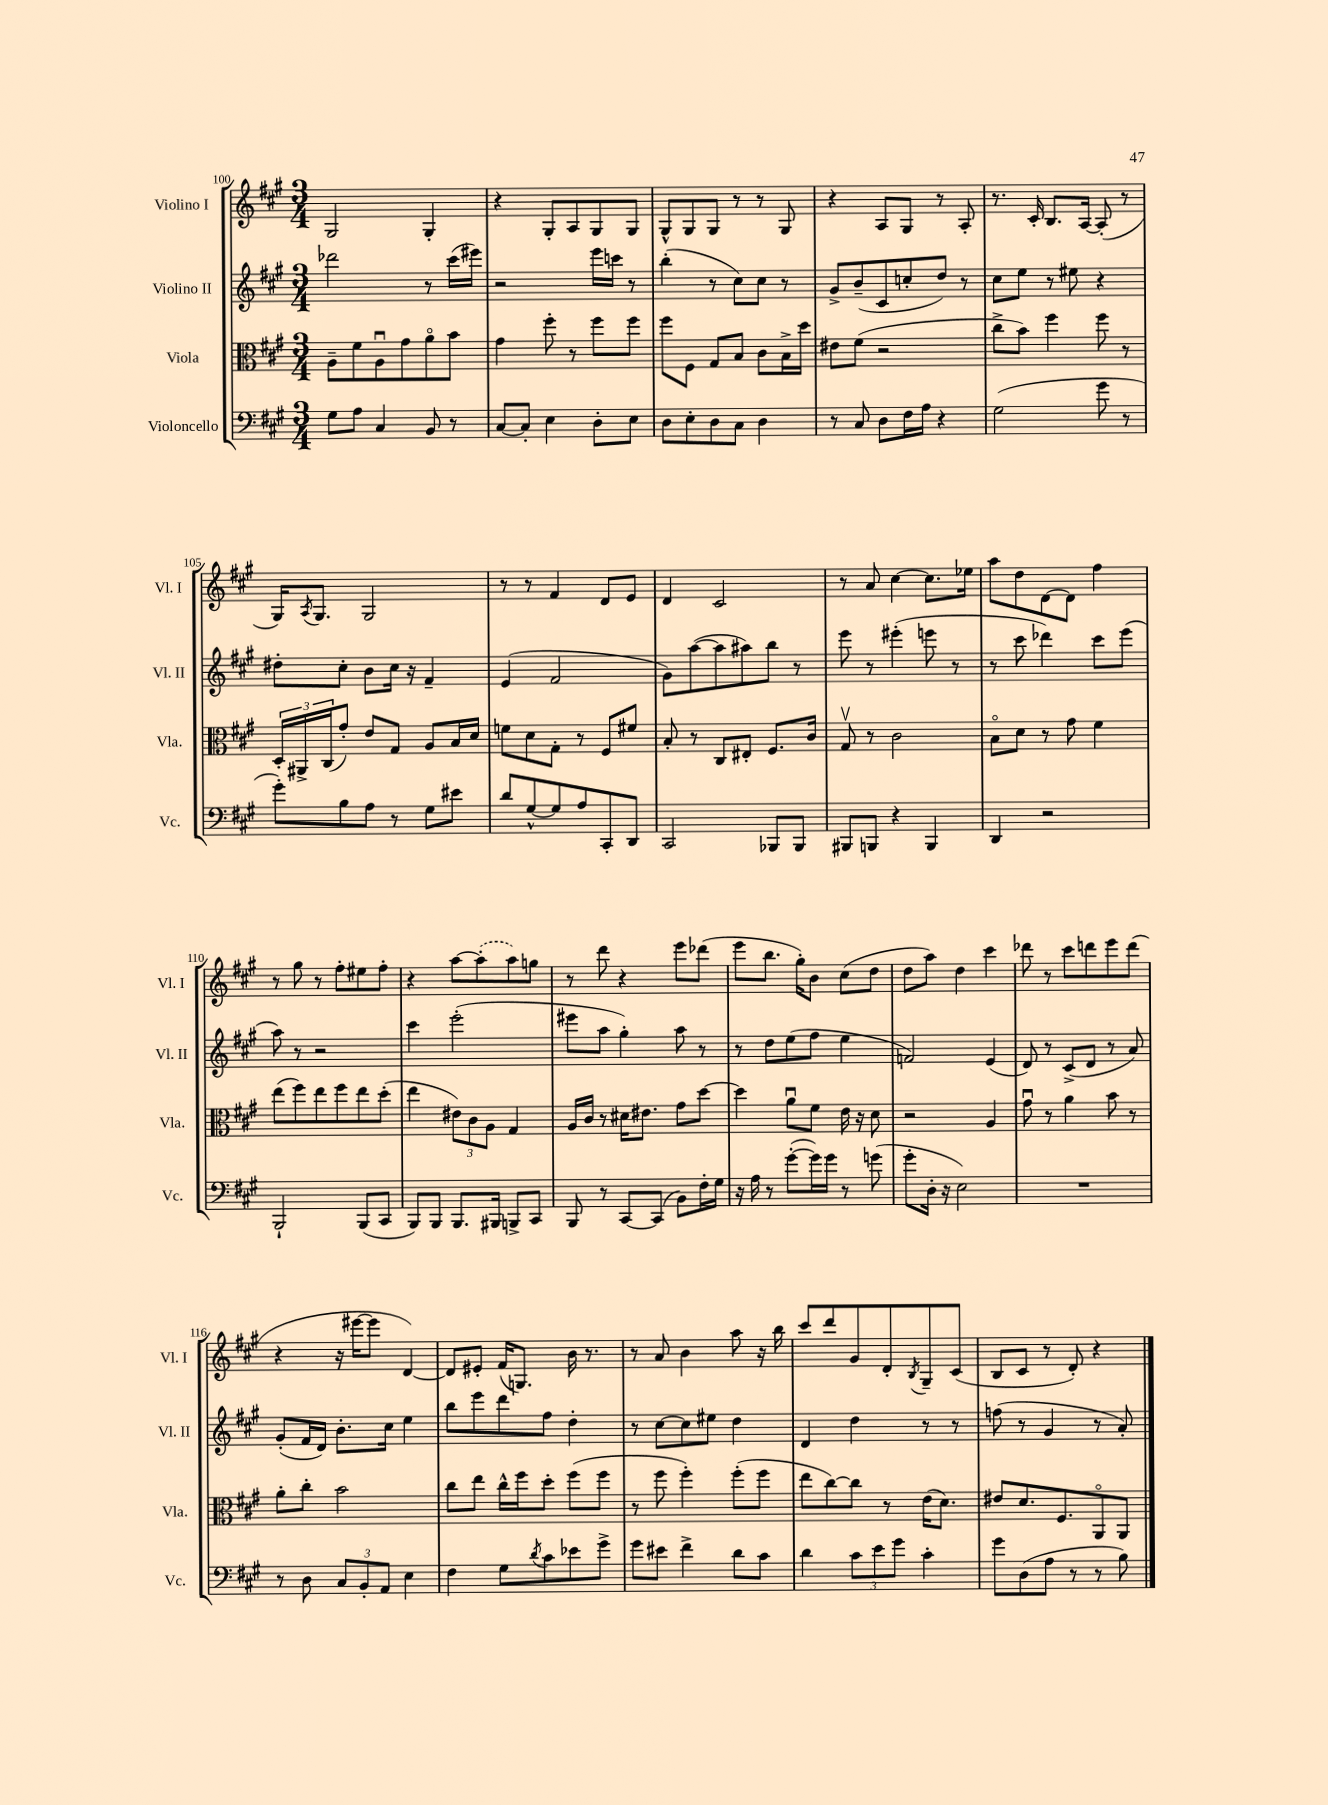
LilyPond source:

<<
\new StaffGroup <<
\new Staff = "s0" \with { instrumentName = "Violino I" shortInstrumentName = "Vl. I" } {
    \clef treble \key a \major \numericTimeSignature \time 3/4
    gis2 gis4-. |
    r4 gis8-. a8 gis8 gis8 |
    gis8-^ gis8 gis8 r8 r8 gis8 |
    r4 a8 gis8 r8 a8-. |
    r8. cis'16-. b8. a16~ a8-.( r8 |
    gis16) \acciaccatura { a8 } gis8. gis2 |
    r8 r8 fis'4 d'8 e'8 |
    d'4 cis'2 |
    r8 a'8 cis''4~ cis''8. ees''16 |
    a''8 d''8 d'8~ d'8 fis''4 |
    r8 gis''8 r8 fis''8-. eis''8 fis''8-. |
    r4 a''8~ \once \slurDashed a''8-.( a''8) g''8 |
    r8 d'''8 r4 e'''8 des'''8( |
    e'''8 b''8. gis''16-.) b'8 cis''8( d''8 |
    d''8 a''8) d''4 cis'''4 |
    des'''8 r8 cis'''8 d'''8 e'''8 d'''8( |
    r4 r16 eis'''16~ eis'''8 d'4~) |
    d'8 eis'8-. fis'16( g8.) b'16 r8. |
    r8 a'8 b'4 a''8 r16 b''16 |
    cis'''8 d'''8 gis'8 d'8-. \acciaccatura { b8 } gis8-- cis'8( |
    b8 cis'8 r8 d'8-.) r4 \bar "|." |
}
\new Staff = "s1" \with { instrumentName = "Violino II" shortInstrumentName = "Vl. II" } {
    \clef treble \key a \major \numericTimeSignature \time 3/4
    des'''2 r8 cis'''16( eis'''16) |
    r2 e'''16 c'''16 r8 |
    b''4-.( r8 cis''8) cis''8 r8 |
    gis'8-> b'8--( cis'8 c''8-. d''8) r8 |
    cis''8 e''8 r8 eis''8 r4 |
    dis''8-. cis''8-. b'8 cis''16 r16 fis'4-- |
    e'4( fis'2 |
    gis'8) a''8~( a''8 ais''8) b''8 r8 |
    e'''8 r8 eis'''4-.( e'''8 r8 |
    r8 cis'''8 des'''4) cis'''8 e'''8( |
    a''8) r8 r2 |
    cis'''4 e'''2-.( |
    eis'''8 a''8 gis''4-.) a''8 r8 |
    r8 d''8 e''8( fis''8 e''4 |
    f'2) e'4( |
    d'8) r8 cis'8->( d'8 r8 a'8) |
    gis'8-.( fis'16 d'16) b'8.-. cis''16 e''4 |
    b''8 e'''8 d'''8 fis''8 d''4-. |
    r8 cis''8~ cis''8 eis''8 d''4 |
    d'4 d''4 r8 r8 |
    f''8( r8 gis'4 r8 a'8-.) \bar "|." |
}
\new Staff = "s2" \with { instrumentName = "Viola" shortInstrumentName = "Vla." } {
    \clef alto \key a \major \numericTimeSignature \time 3/4
    a8-- fis'8 a8\downbow gis'8 a'8\flageolet b'8 |
    gis'4 fis''8-. r8 fis''8 fis''8 |
    fis''8 fis8 gis8 b8 cis'8 b16-> d''16 |
    eis'8 fis'8( r2 |
    cis''8-> b'8) fis''4 fis''8 r8 |
    \tuplet 3/2 { d16-. ais,16-> cis16( } gis'8-.) e'8 gis8 a8 b16 d'16 |
    f'8 d'8 gis8-. r8 fis8 fis'8 |
    b8-. r8 cis8 eis8-. fis8. cis'16 |
    gis8\upbow r8 cis'2 |
    b8\flageolet d'8 r8 gis'8 fis'4 |
    e''8( fis''8) e''8 fis''8 e''8 d''8-.( |
    e''4 \tuplet 3/2 { eis'8) cis'8 a8 } gis4 |
    a16 cis'16 r8 dis'16 eis'8. gis'8 d''8~ |
    d''4 a'8\downbow fis'8 e'16 r16 d'8 |
    r2 a4 |
    gis'8\downbow r8 a'4 b'8 r8 |
    a'8-. cis''8-. b'2 |
    cis''8 e''8 cis''16-^ fis''16 d''8-. fis''8( fis''8 |
    r8 fis''8 fis''4-.) fis''8-.( fis''8 |
    e''8 cis''8~) cis''8 r8 e'16( d'8.) |
    eis'8 d'8. fis8. a,8\flageolet a,8 \bar "|." |
}
\new Staff = "s3" \with { instrumentName = "Violoncello" shortInstrumentName = "Vc." } {
    \clef bass \key a \major \numericTimeSignature \time 3/4
    gis8 a8 cis4 b,8 r8 |
    cis8~ cis8-. e4 d8-. e8 |
    d8 e8-. d8 cis8 d4 |
    r8 cis8 d8 fis16 a16 r4 |
    gis2( gis'8 r8 |
    gis'8-.) b8 a8 r8 gis8 eis'8 |
    d'8 gis8~-^ gis8 a8 cis,8-. d,8 |
    cis,2 bes,,8 bes,,8 |
    bis,,8 b,,8 r4 b,,4 |
    d,4 r2 |
    b,,2-! b,,8( cis,8 |
    b,,8) b,,8 b,,8. bis,,16 b,,8-> cis,8 |
    b,,8 r8 cis,8~ cis,8( b,8) fis16-. gis16 |
    r16 a16 r8 gis'8~-.( gis'16) gis'16 r8 g'8( |
    gis'8-. d16-. r16 e2) |
    R2. |
    r8 d8 \tuplet 3/2 { cis8 b,8-. a,8 } e4 |
    fis4 gis8 \acciaccatura { d'8 } cis'8 ees'8 gis'8-> |
    gis'8 eis'8 fis'4-> d'8 cis'8 |
    d'4 \tuplet 3/2 { cis'8 e'8 gis'8 } cis'4-. |
    gis'8 d8( a8 r8 r8 b8) \bar "|." |
}
>>
>>
\layout { \context { \Score currentBarNumber = #100 } }
